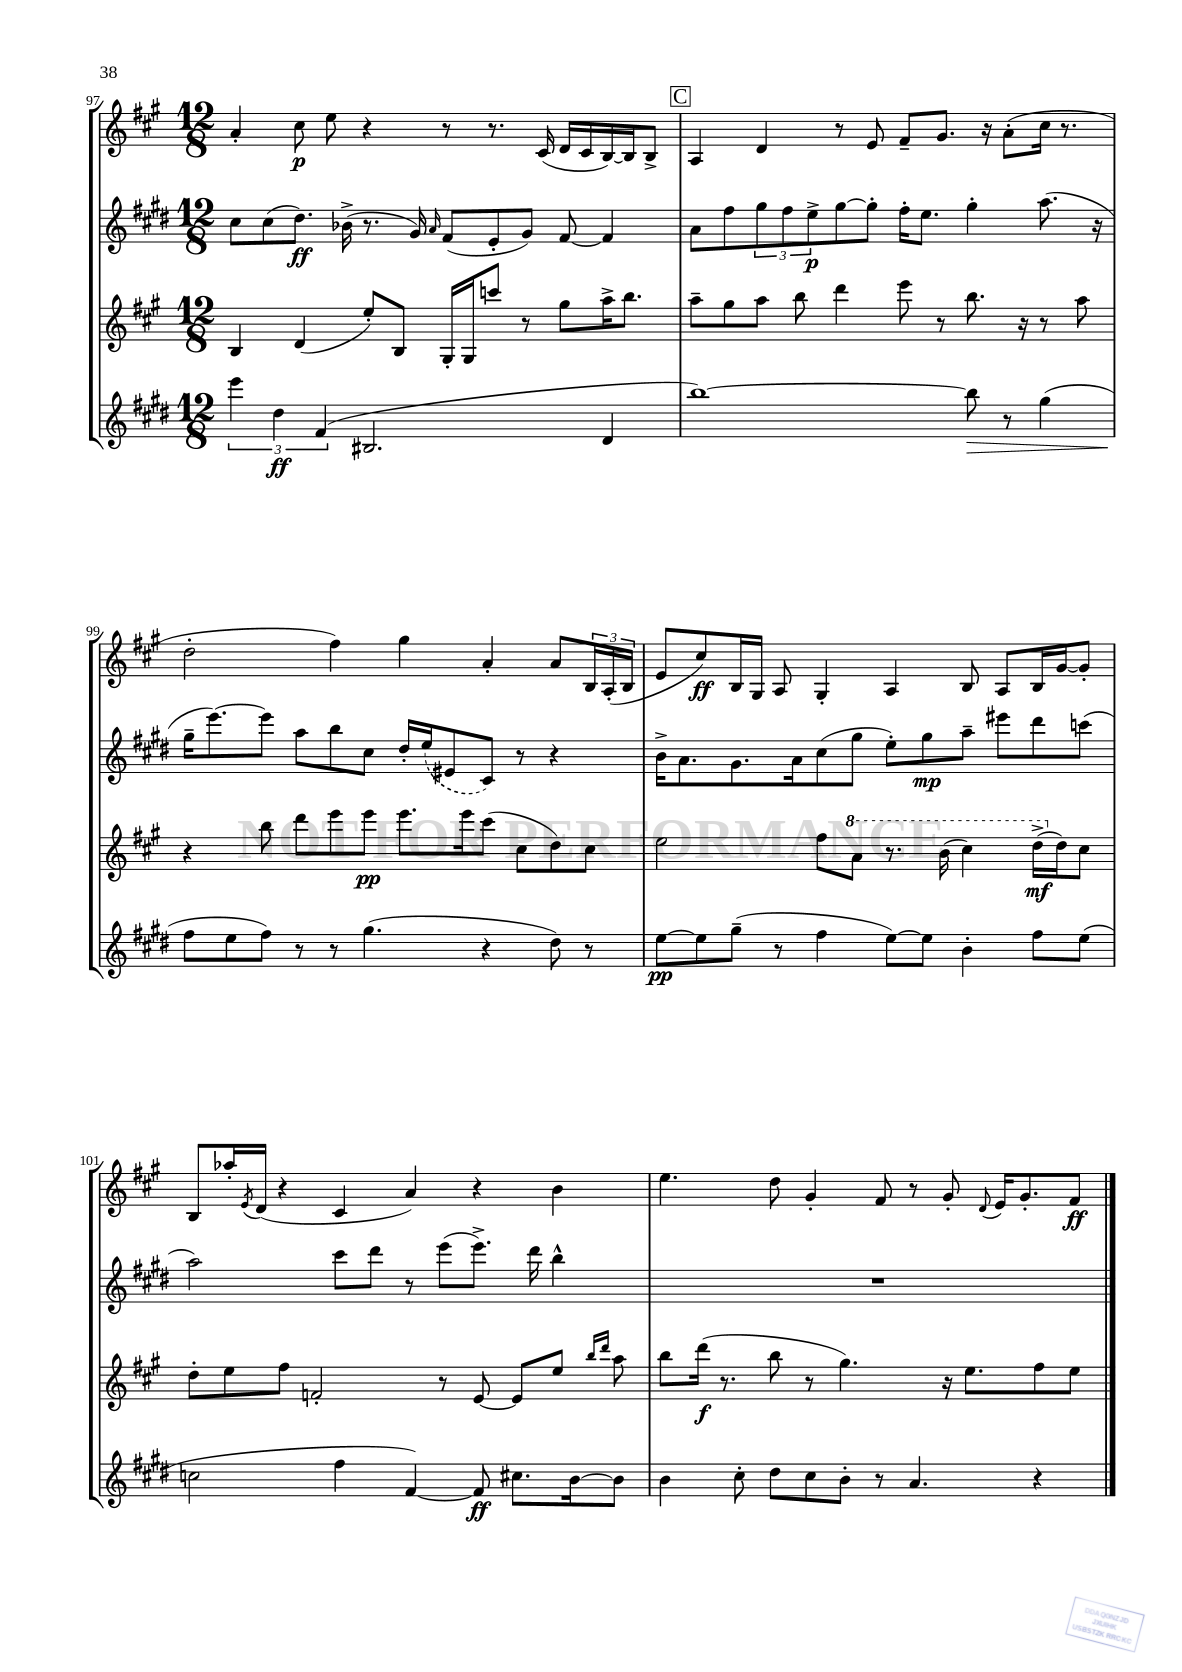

**kern	**dynam	**kern	**dynam	**kern	**dynam	**kern	**dynam
*part4	*part4	*part3	*part3	*part2	*part2	*part1	*part1
*staff4	*staff4	*staff3	*staff3	*staff2	*staff2	*staff1	*staff1
*clefG2	*	*clefG2	*	*clefG2	*	*clefG2	*
*k[f#c#g#d#]	*	*k[f#c#g#]	*	*k[f#c#g#d#]	*	*k[f#c#g#]	*
*M12/8	*	*M12/8	*	*M12/8	*	*M12/8	*
=97	=97	=97	=97	=97	=97	=97	=97
6eee\	.	4B/	.	8cc#\L	.	4a'/	.
.	.	.	.	(8cc#\	.	.	.
6dd#\	ff	.	.	.	.	.	.
.	.	(4d/	.	8.dd#\J)	ff	8cc#\	p
(6f#/	.	.	.	.	.	.	.
.	.	.	.	.	.	8ee\	.
.	.	.	.	(16b-X^\	.	.	.
2.B#X/	.	8ee'/L)	.	8.r	.	4r	.
.	.	8B/J	.	.	.	.	.
.	.	.	.	16g#/)	.	.	.
.	.	.	.	16qqa/	.	.	.
.	.	16G#'/LL	.	(8f#/L	.	8r	.
.	.	16G#/J	.	.	.	.	.
.	.	8cccn/J	.	8e'/	.	8.r	.
.	.	8r	.	8g#/J)	.	.	.
.	.	.	.	.	.	(16c#/	.
.	.	8gg#\L	.	[8f#/	.	16d/LL	.
.	.	.	.	.	.	16c#/	.
4d#/	.	16aa^\K	.	4f#/]	.	[16B/)	.
.	.	8.bb\J	.	.	.	16B/J]	.
.	.	.	.	.	.	8B^/J	.
!!LO:REH:place=s1:t=C
=98	=98	=98	=98	=98	=98	=98	=98
[1bb)	.	8aa~\L	.	8a\L	.	4A/	.
.	.	8gg#\	.	8ff#\	.	.	.
.	.	8aa\J	.	12gg#\	.	4d/	.
.	.	.	.	12ff#\	.	.	.
.	.	8bb\	.	.	.	.	.
.	.	.	.	12ee^\	p	.	.
.	.	4ddd\	.	[8gg#\	.	8r	.
.	.	.	.	8gg#'\J]	.	8e/	.
.	.	8eee\	.	16ff#'\KL	.	8f#~/L	.
.	.	.	.	8.ee\J	.	.	.
.	.	8r	.	.	.	8.g#/J	.
!	!LO:HP:b	!	!	!	!	!	!
8bb\]	>	8.bb\	.	4gg#'\	.	.	.
.	.	.	.	.	.	16r	.
8r	.	.	.	.	.	(8a'\L	.
.	.	16r	.	.	.	.	.
(4gg#\	.	8r	.	(8.aa\	.	16cc#\Jk	.
.	.	.	.	.	.	8.r	.
.	.	8aa\	.	.	.	.	.
.	.	.	.	16r	.	.	.
!!LO:LB:g=z
=99	=99	=99	=99	=99	=99	=99	=99
8ff#\L	.	4r	.	16gg#~\KL	.	2dd'\	.
.	.	.	.	[8.eee\)	.	.	.
8ee\	]	.	.	.	.	.	.
8ff#\J)	.	8bb\	.	8eee\J]	.	.	.
8r	.	8ddd\L	.	8aa\L	.	.	.
8r	.	8eee\	.	8bb\	.	4ff#\)	.
(4.gg#\	.	8eee\J	pp	8cc#\J	.	.	.
.	.	8.eee\L	.	16dd#'/LL	.	4gg#\	.
.	.	.	.	(16ee/J	.	.	.
.	.	.	.	8e#X/	.	.	.
.	.	16eee\k	.	.	.	.	.
4r	.	(8ccc#\J	.	8c#/J)	.	4a'/	.
.	.	8cc#\L	.	8r	.	.	.
8dd#\)	.	8dd\)	.	4r	.	8a/L	.
8r	.	8cc#\J	.	.	.	24B/L	.
.	.	.	.	.	.	(24A'/	.
.	.	.	.	.	.	24B/JJ	.
=100	=100	=100	=100	=100	=100	=100	=100
[8ee\L	pp	2ee\	.	16b^\KL	.	8e/L	.
.	.	.	.	8.a\	.	.	.
8ee\]	.	.	.	.	.	8cc#/)	ff
(8gg#~\J	.	.	.	8.g#\	.	16B/L	.
.	.	.	.	.	.	16G#/JJ	.
8r	.	.	.	.	.	8A/	.
.	.	.	.	16a\k	.	.	.
4ff#\	.	8ff#\L	.	(8cc#\	.	4G#'/	.
*	*	*8va	*	*	*	*	*
.	.	8aa\J	.	8gg#\J	.	.	.
[8ee\L)	.	8.r	.	8ee'\L)	.	4A/	.
8ee\J]	.	.	.	8gg#\	mp	.	.
.	.	(16bb\	.	.	.	.	.
4b'\	.	4ccc#\)	.	8aa~\J	.	8B/	.
.	.	.	.	8eee#X\L	.	8A/L	.
8ff#\L	.	(16ddd^\LL	mf	8ddd#\	.	16B/L	.
*	*	*X8va	*	*	*	*	*
.	.	16dd\J)	.	.	.	[16g#/J	.
(8ee\J	.	8cc#\J	.	(8cccn\J	.	8g#'/J]	.
!!LO:LB:g=z
=101	=101	=101	=101	=101	=101	=101	=101
2ccn\	.	8dd'\L	.	2aa\)	.	8B/L	.
.	.	8ee\	.	.	.	16aa-X'/L	.
.	.	.	.	.	.	8qe/	.
.	.	.	.	.	.	(16d/JJ	.
.	.	8ff#\J	.	.	.	4r	.
.	.	2fn'/	.	.	.	.	.
4ff#\	.	.	.	8ccc#\L	.	4c#/	.
.	.	.	.	8ddd#\J	.	.	.
[4f#/)	.	.	.	8r	.	4a/)	.
.	.	8r	.	(8eee\L	.	.	.
8f#/]	ff	[8e/	.	8.eee^\J)	.	4r	.
8.cc#X\L	.	8e/L]	.	.	.	.	.
.	.	.	.	16ddd#\	.	.	.
.	.	8ee/J	.	4bb^^\	.	4b\	.
[16b\k	.	.	.	.	.	.	.
.	.	16qqbb/LL	.	.	.	.	.
.	.	16qqddd/JJ	.	.	.	.	.
8b\J]	.	8aa\	.	.	.	.	.
=102	=102	=102	=102	=102	=102	=102	=102
4b\	.	8bb\L	.	1.r	.	4.ee\	.
.	.	(16ddd\Jk	f	.	.	.	.
.	.	8.r	.	.	.	.	.
8cc#'\	.	.	.	.	.	.	.
8dd#\L	.	8bb\	.	.	.	8dd\	.
8cc#\	.	8r	.	.	.	4g#'/	.
8b'\J	.	4.gg#\)	.	.	.	.	.
8r	.	.	.	.	.	8f#/	.
4.a/	.	.	.	.	.	8r	.
.	.	16r	.	.	.	8g#'/	.
.	.	8.ee\L	.	.	.	.	.
.	.	.	.	.	.	8qqd/	.
.	.	.	.	.	.	16e/KL	.
.	.	.	.	.	.	8.g#'/	.
4r	.	8ff#\	.	.	.	.	.
.	.	8ee\J	.	.	.	8f#/J	ff
==	==	==	==	==	==	==	==
*-	*-	*-	*-	*-	*-	*-	*-
